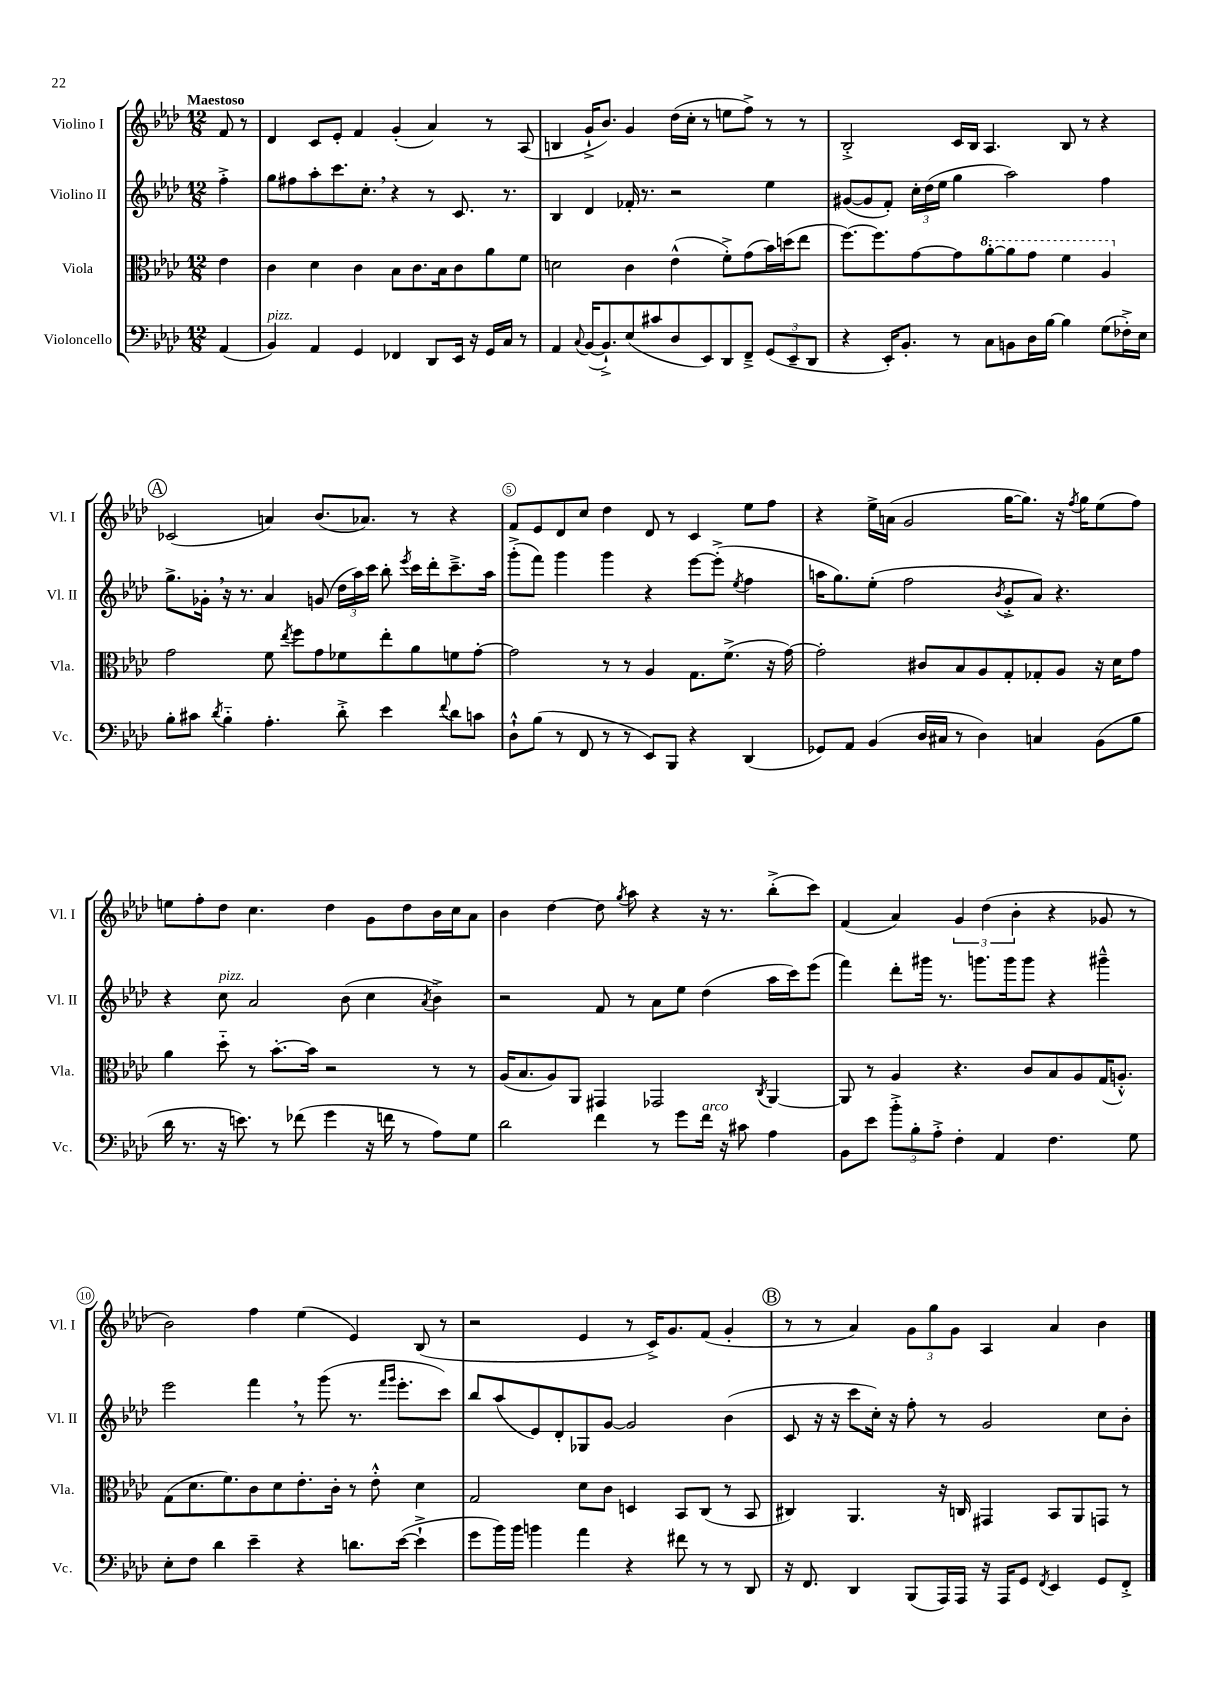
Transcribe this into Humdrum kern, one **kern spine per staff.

**kern	**kern	**kern	**kern
*staff4	*staff3	*staff2	*staff1
*clefF4	*clefC3	*clefG2	*clefG2
*k[b-e-a-d-]	*k[b-e-a-d-]	*k[b-e-a-d-]	*k[b-e-a-d-]
*M12/8	*M12/8	*M12/8	*M12/8
(4AA-/	4e-\	4ff'^\	8f/
.	.	.	8r
=	=	=	=
4BB-/)	4c\	8gg\L	4d-/
.	.	8ff#\	.
4AA-/	4d-\	8aa-'\	8c/L
.	.	8.ccc\	8e-'/J
4GG/	4c\	.	4f/
.	.	8.cc'\J	.
4FF-/	8B-\L	4r	(4g'/
.	8.c\	.	.
8DD-/L	.	8r	4a-/)
.	16B-\k	.	.
16EE-/Jk	8c\	8.c/	.
16r	.	.	.
16GG/LL	8a-\	.	8r
16C/JJ	.	8.r	.
8r	8f\J	.	(8A-/
=	=	=	=
4AA-/	2d\	4B-/	4B/
8qqC/	.	.	.
([16BB-/LK	.	4d-/	16g`^/LK
8.BB-`^/])	.	.	8.b-/J)
(8E-/	4c\	16f-'/	4g/
.	.	8.r	.
8c#/	.	.	.
8D-/	(4e-^^\	2r	(16dd-\LL
.	.	.	16cc'\JJ
8EE-/)	.	.	8r
8DD-/	8f'^\L)	.	8ee\L
8FF~^/J	(8g\	.	8ff^\J)
(12GG/L	16b-\L)	4ee-\	8r
.	(16dd\J	.	.
12EE-~/	.	.	.
.	8ee-\J	.	8r
12DD-/J	.	.	.
=	=	=	=
4r	[8.ff\L)	([8g#/L	2B-'^/
.	.	8g#/]	.
.	8.ff\]	.	.
16EE-'/LK)	.	8f'/J)	.
8.BB-'/J	.	.	.
.	[8g\	24cc'\LL	.
.	.	(24dd-\	.
.	.	24ee-\JJ	.
8r	8g\]	4gg\	16c/LL
.	.	.	16B-/JJ
8C\L	[8aa-'\	.	4.A-/
8BB\	8aa-\]	2aa-\)	.
16D-\L	8gg\J	.	.
[16B-\JJ	.	.	.
4B-\]	4ff\	.	8B-/
.	.	.	8r
(8G\L	4a-/	4ff\	4r
16F-'^\L)	.	.	.
16E-\JJ	.	.	.
=	=	=	=
8B-'\L	2g\	8.gg^\L	(2c-/
8c#\J	.	.	.
.	.	16g-'\Jk	.
8qd-/	.	.	.
4B-'~\	.	16r	.
.	.	8.r	.
4.A-'\	8f\	4a-/	4a/)
.	8qee-/	.	.
.	8ff\L	.	.
.	8g\	(8g/	(8.b-/L
8d-'^\	8f-\	24dd-\LL	.
.	.	24aa-\)	.
.	.	.	8.a-/J)
.	.	24ccc\JJ	.
4e-\	8ee-'\	8bb-'\	.
.	.	8qeee-/	.
.	8a-\	16ccc\LL	8r
.	.	16ddd-'\J	.
8qqf/	.	.	.
8d-\L	8f\	8.ccc~^\	4r
8c\J	[8g'\J	.	.
.	.	16aa-\Jk	.
=	=	=	=
8D-`^^\L	2g\]	(8ggg'^\L	8f/L
(8B-\J	.	8fff\J)	8e-/
8r	.	4ggg\	8d-/
8FF/	.	.	8cc/J
8r	8r	4ggg\	4dd-\
8r	8r	.	.
8EE-/L)	4A-/	4r	8d-/
8BBB-/J	.	.	8r
4r	8.G\L	[8eee-\L	4c/
.	.	(8eee-'^\]J	.
.	(8.f^\J	.	.
.	.	8qee-/	.
(4DD-/	.	4ff\	8ee-\L
.	16r	.	8ff\J
.	[16g\)	.	.
=	=	=	=
8GG-/L)	2g'\]	16aa\LK	4r
.	.	8.gg\)	.
8AA-/J	.	.	.
(4BB-/	.	(8ee-'\J	16ee-^\LL
.	.	.	(16a\JJ
.	.	2ff\	2g/
16D-/LL	8c#/L	.	.
16C#/JJ	.	.	.
8r	8B-/	.	.
4D-\)	8A-/	.	.
.	.	8qb-/	.
.	8G'/	8g'^/L	[16gg\LK
.	.	.	8.gg\]J)
4C/	8G-'/	8a-/J)	.
.	8A-/J	4.r	16r
.	.	.	8qff/
.	.	.	16gg\LK
(8BB-\L	16r	.	(8ee-\
.	16d-\LK	.	.
8B-\J	8g\J	.	8ff\J)
=	=	=	=
16d-\	4a-\	4r	8ee\L
8.r	.	.	.
.	.	.	8ff'\
16r	8dd-'~\	8cc\	8dd-\J
8.e\)	.	.	.
.	8r	2a-/	4.cc\
8r	[8.b-'\L	.	.
(8f-\	.	.	.
.	16b-\]Jk	.	.
4g\	2r	.	4dd-\
.	.	(8b-\	.
16r	.	4cc\	8g\L
16f\	.	.	.
8r	.	.	8dd-\
.	.	8qa-/	.
8A-\L)	8r	4b-^\)	16b-\L
.	.	.	16cc\J
8G\J	8r	.	8a-\J
=	=	=	=
2d-\	(16A-/LK	2r	4b-\
.	8.B-/	.	.
.	8A-/)	.	[4dd-\
.	8AA-/J	.	.
4f\	4GG#/	8f/	8dd-\]
.	.	.	8qgg/
.	.	8r	8aa-\
8r	2GG-/	8a-\L	4r
8g\L	.	8ee-\J	.
16f\Jk	.	(4dd-\	16r
16r	.	.	8.r
8c#\	.	.	.
.	8qC/	.	.
4A-\	[4AA-/	16aa-\LL	(8bb-'^\L
.	.	16ccc\J)	.
.	.	(8eee-\J	8ccc\J)
=	=	=	=
8BB-\L	8AA-/]	4fff\)	(4f/
8e-\J	8r	.	.
12b-'^\L	4A-/	8ddd-'\L	4a-/)
12B-'\	.	.	.
.	.	16ggg#\Jk	.
12A-'^\J	.	.	.
.	.	8.r	.
4F'\	4.r	.	6g/
.	.	8.ggg\L	.
.	.	.	(6dd-\
4AA-/	.	.	.
.	.	16ggg\k	.
.	.	.	6b-'\
.	8c/L	8ggg\J	.
4.F\	8B-/	4r	4r
.	8A-/	.	.
.	(16G/K	4ggg#~^^\	8g-/
.	8.A'^^/J)	.	.
8G\	.	.	8r
=	=	=	=
8E-'\L	(8G\L	2eee-\	2b-\)
8F\J	8.d-\	.	.
4d-\	.	.	.
.	8.f\)	.	.
4e-~\	8c\	4fff\	4ff\
.	8d-\	.	.
4r	8.e-'\	8r	(4ee-\
.	.	(8ggg\	.
.	16c'\Jk	.	.
8.d\L	8r	8.r	4e-/)
.	8e-'^^\	.	.
.	.	16qqfff/LL	.
.	.	16qqggg/JJ	.
([16e-\Jk	.	8.eee-'\L	.
4e-`^\]	4d-\	.	(8B-/
.	.	8ccc\J)	8r
=	=	=	=
8g\L	2G/	8bb-/L	2r
16b-\L)	.	(8aa-/	.
16b-\JJ	.	.	.
4b\	.	8e-/)	.
.	.	8d-'/	.
4a-\	8d-\L	8G-/	4e-/
.	8c\J	[8g/J	.
4r	4D/	2g/]	8r
.	.	.	16c^/LK)
.	.	.	8.g/
8f#\	8BB-/L	.	.
8r	(8C/J	.	(8f/J
8r	8r	(4b-\	4g'/
8DD-/	8BB-/	.	.
=	=	=	=
16r	4C#/)	8c/	8r
8.FF/	.	.	.
.	.	16r	8r
.	.	16r	.
4DD-/	4.AA-/	8ccc\L	4a-/)
.	.	16cc'\Jk)	.
.	.	16r	.
(8BBB-/L	.	8ff'\	12g\L
.	.	.	12gg\
16AAA-/L)	16r	8r	.
.	.	.	12g\J
16AAA-/JJ	16C/	.	.
16r	4GG#/	2g/	4A-/
16AAA-/LK	.	.	.
8GG/J	.	.	.
8qFF/	.	.	.
4EE-/	8BB-/L	.	4a-/
.	8AA-/	.	.
8GG/L	8GG/J	8cc\L	4b-\
8FF'^/J	8r	8b-'\J	.
==	==	==	==
*-	*-	*-	*-
